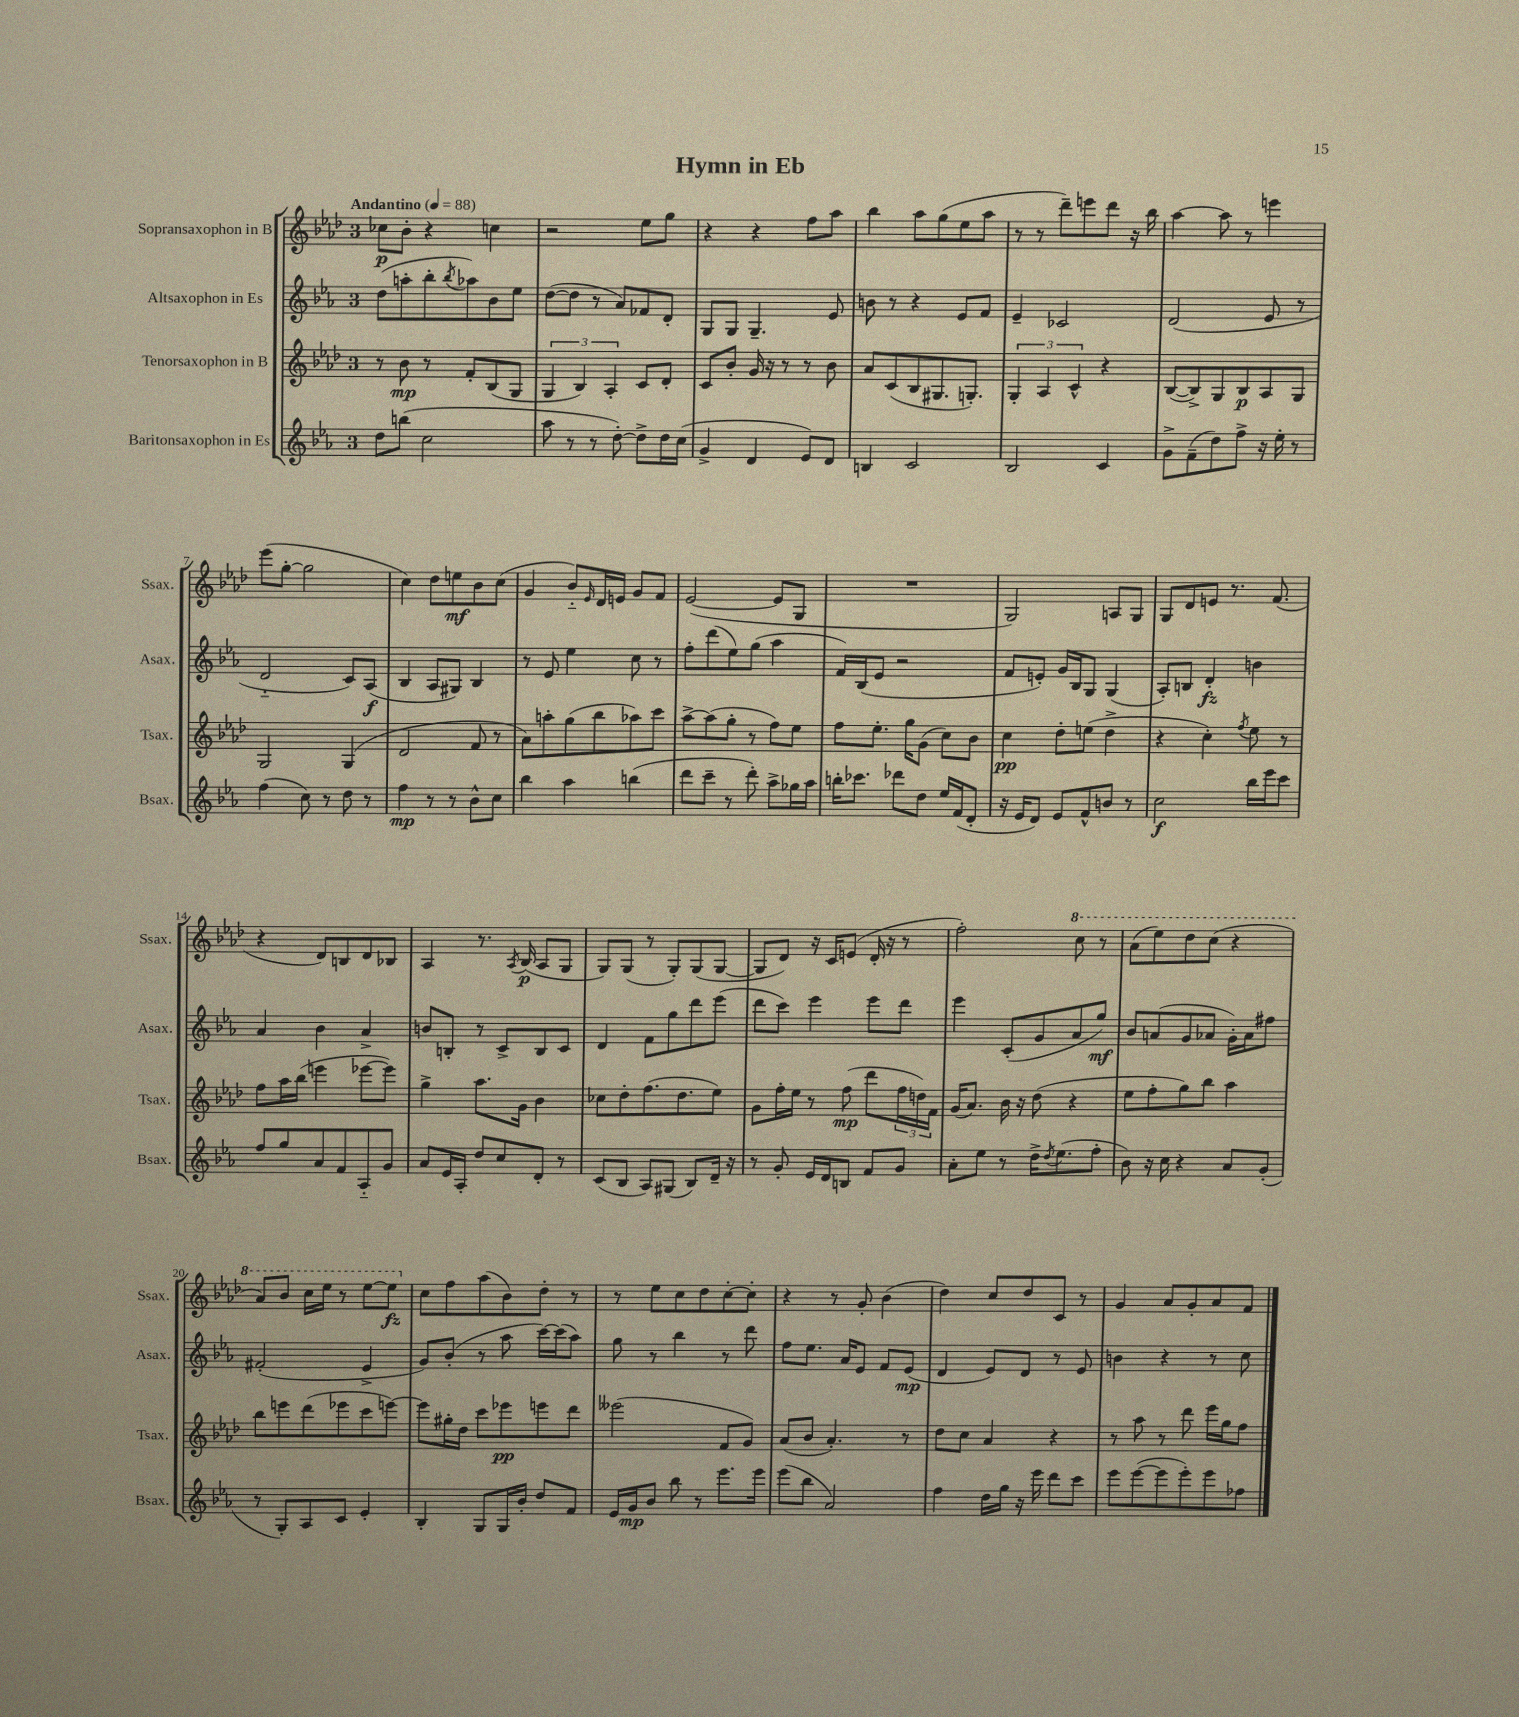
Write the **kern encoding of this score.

**kern	**kern	**kern	**kern
*staff4	*staff3	*staff2	*staff1
*clefG2	*clefG2	*clefG2	*clefG2
*k[b-e-a-]	*k[b-e-a-d-]	*k[b-e-a-]	*k[b-e-a-d-]
*M3/4	*M3/4	*M3/4	*M3/4
*MM88	*MM88	*MM88	*MM88
8dd	8r	(8dd	8cc-
(8bb	8b-	8aa'	8b-'
2cc	8r	8bb-'	4r
.	.	8qbb-	.
.	8f'	8aa-)	.
.	(8B-	8b-	4cc
.	8G	8ee-	.
=	=	=	=
8aa-	6G	([8dd	2r
8r	.	8dd]	.
.	6B-)	.	.
8r	.	8r	.
.	6A-'	.	.
[8dd')	.	8a-)	.
8dd^]	8c	8f-	8ee-
16dd	8d-'	8d'	8gg
(16cc	.	.	.
=	=	=	=
4g^	8c	8G	4r
.	8b-'	8G	.
4d	16g	4.G~	4r
.	16r	.	.
.	8r	.	.
8e-)	8r	.	8ff
8d	8b-	8e-	8aa-
=	=	=	=
4B	8a-	8b	4bb-
.	(8c	8r	.
2c	8B-	4r	8aa-
.	8.G#	.	(8gg
.	.	8e-	8ee-
.	8.G')	.	.
.	.	8f	8aa-
=	=	=	=
2B-	6G'	4e-~	8r
.	.	.	8r
.	6A-	.	.
.	.	2c-	8ddd-~)
.	6c^^	.	.
.	.	.	8eee
4c	4r	.	8ddd-
.	.	.	16r
.	.	.	16bb-
=	=	=	=
8g^	([8B-	(2d	[4aa-
(8f~	8B-^])	.	.
8dd)	8G	.	8aa-]
8ff^	8B-	.	8r
16r	8A-	8e-	4eee
16ee-'	.	.	.
8r	8G	8r	.
=	=	=	=
(4ff	2G	2d'~	(8eee-
.	.	.	[8gg'
8cc)	.	.	2gg]
8r	.	.	.
8dd	(4G	8c)	.
8r	.	(8A-	.
=	=	=	=
4ff	2d-	4B-	4cc)
8r	.	8A-	8dd-
8r	.	8G#)	8ee
8b-^^	8f	4B-	8b-
8cc	8r	.	(8cc
=	=	=	=
4bb-	8a-)	8r	4g
.	8aa'	8e-	.
4aa-	(8gg	4ee-	8b-'~)
.	.	.	16qqe-
.	8bb-	.	16d-
.	.	.	16e
(4bb	8aa-)	8cc	8g
.	8ccc	8r	8f
=	=	=	=
8ddd	[8aa-^	8ff'	([2e-
8ccc~	(8aa-]	(8ddd	.
8r	8gg'	8ee-)	.
8ddd')	8r	(8gg	.
8aa-^	8ff)	4aa-	8e-]
16gg-	8ee-	.	8G
16aa-	.	.	.
=	=	=	=
16bb'	8ff	16f)	2.r
8.ccc-	.	(16B-	.
.	8.ee-'	8e-	.
8ddd-	.	2r	.
.	16gg	.	.
8dd	(8g	.	.
16ee-	8cc)	.	.
(16f	.	.	.
8d'	8b-	.	.
=	=	=	=
16r	4cc	8f	2G)
16e-	.	.	.
8d)	.	8e')	.
8e-	8dd-'	16g	.
.	.	16B-	.
8f^^	(8ee	8G	.
8b	4dd-^	(4G	8A
8r	.	.	8G
=	=	=	=
2cc	4r	8A-')	8G
.	.	8B	8d-
.	4cc')	4d'	8e
.	.	.	8.r
.	8qff	.	.
16bb-	8ee-	4b	.
16eee-	.	.	(8.f
8ccc	8r	.	.
=	=	=	=
8ff	8ff	4a-	4r
8gg	16aa-	.	.
.	(16bb-	.	.
8a-	4eee	4b-	8d-)
8f	.	.	8B
8A-'~	[8eee-	4a-^	8d-
8g	8eee-])	.	8B-
=	=	=	=
8a-	4gg^	8b	4A-
16e-	.	8B'	.
16A-'	.	.	.
8dd	8.aa-	8r	8.r
8cc	.	8c^	.
.	.	.	8qA-
.	16g	.	(16B-
8d'	4b-	8B	8A-
8r	.	8c	8G
=	=	=	=
(8c	8cc-	4d	8G)
8B-	8dd-'	.	(8G
8A-)	(8.ff	8f	8r
(8G#	.	8gg	8G')
.	8.dd-	.	.
8B-)	.	8ddd	(8G
16d~	8ee-)	(8eee-	[8G
16r	.	.	.
=	=	=	=
8r	8g	8ddd	8G]
8g'	16ff'	8ccc)	8d-)
.	16ee-	.	.
16e-	8r	4eee-	16r
16d	.	.	16c
8B	(8ff	.	(8e
8f	8ddd-	8eee-	16d-'
.	.	.	16r
8g	24ff	8ddd	8r
.	24dd)	.	.
.	24f	.	.
=	=	=	=
8a-'	(16g	4eee-	2ff')
.	8.a-)	.	.
8ee-	.	.	.
8r	16b-	(8c'	.
.	16r	.	.
16dd^	(8dd-	8g	.
8qdd	.	.	.
(8.ee-	.	.	.
.	4r	8a-	8ccc
8ff'	.	8gg)	8r
=	=	=	=
8b-)	8ee-	8b-	(8aa-
16r	8ff'	(8a	8eee-)
16cc	.	.	.
4r	8gg)	8g	8ddd-
.	8bb-	8a-	(8ccc
8a-	4aa-	16g')	4r
.	.	16a-	.
(8g'	.	8ff#	.
=	=	=	=
8r	8bb-	(2f#'	8aa-)
8G')	8eee	.	8bb-
8A-	(8ddd-	.	16ccc
.	.	.	16eee-
8c	8eee-	.	8r
4e-'	8ccc	4e-^	[8eee-
.	[8eee)	.	8eee-]
=	=	=	=
4B-'	8eee]	8g)	8cc
.	16gg#'	(8b-'	8ff
.	16dd-	.	.
8G	8ccc	8r	(8aa-
16G	8eee-	8aa-	8b-)
16b-'	.	.	.
8dd	8eee	[16ccc)	8dd-'
.	.	(16ccc]	.
8f	8ddd-	8aa-)	8r
=	=	=	=
16e-	(2eee--	8gg	8r
16g	.	.	.
8b-	.	8r	8ee-
8bb-	.	4bb-	8cc
8r	.	.	8dd-
8.eee-	8f	8r	[8cc'
.	8g)	8ddd	8cc']
16eee-	.	.	.
=	=	=	=
(8eee-	(8a-	8ff	4r
8bb-	8b-	8.ee-	.
2a-)	4.a-')	.	8r
.	.	16a-	.
.	.	8e-	8g'
.	.	8f	(4b-
.	8r	(8e-	.
=	=	=	=
4ff	8dd-	4d	4dd-)
.	8cc	.	.
16dd	4a-	8e-)	8cc
16gg	.	.	.
16r	.	8d	8dd-
16eee-	.	.	.
8ddd	4r	8r	8c
8ccc	.	8e-	8r
=	=	=	=
8eee-	8r	4b	4g
([8eee-	8aa-	.	.
8eee-]	8r	4r	8a-
8eee-')	8ddd-	.	8g'
8eee-	16eee-	8r	8a-
.	16gg	.	.
8ff-	8ff	8cc	8f
==	==	==	==
*-	*-	*-	*-
